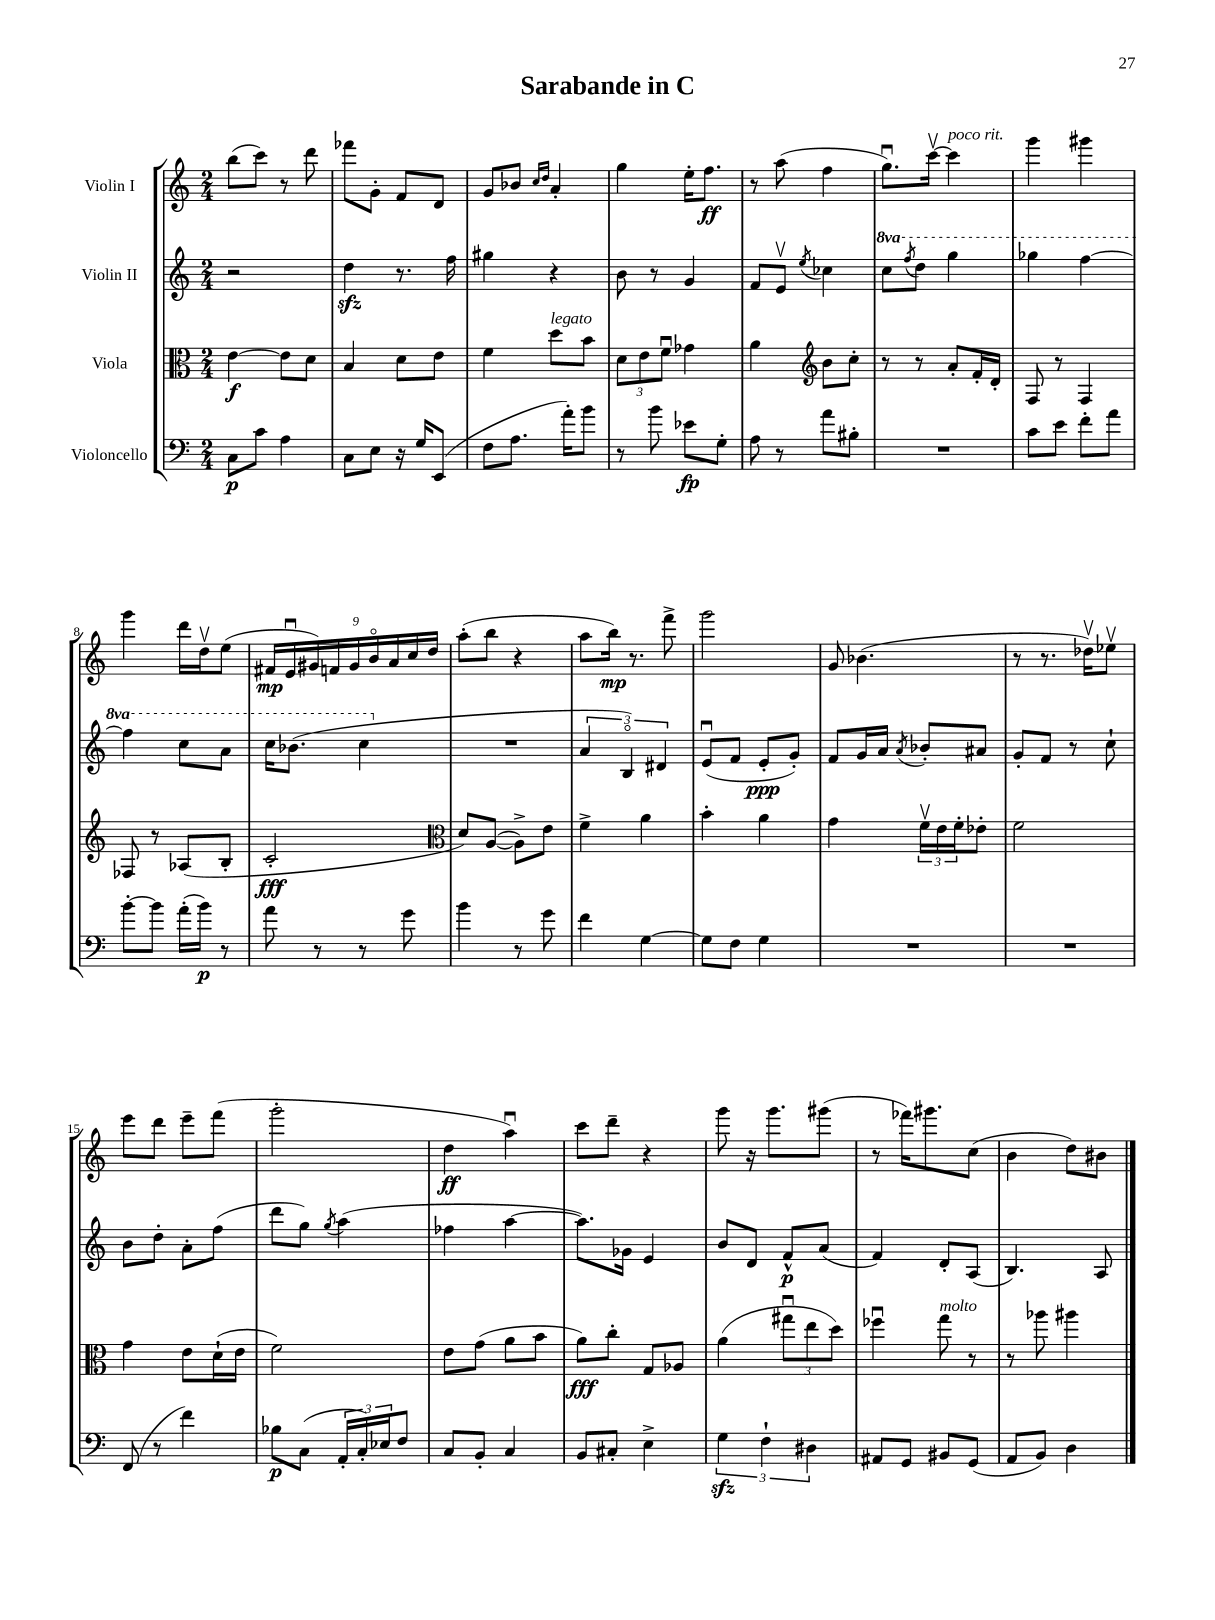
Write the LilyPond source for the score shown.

\header { title = "Sarabande in C" }
<<
\new StaffGroup <<
\new Staff = "s0" \with { instrumentName = "Violin I" } {
    \clef treble \key c \major \numericTimeSignature \time 2/4
    b''8( c'''8) r8 d'''8 |
    fes'''8 g'8-. f'8 d'8 |
    g'8 bes'8 \grace { c''16 d''16 } a'4-. |
    g''4 e''16-. f''8.\ff |
    r8 a''8( f''4 |
    g''8.\downbow) c'''16~\upbow c'''4^\markup { \italic "poco rit." } |
    g'''4 gis'''4 |
    g'''4 d'''16 d''16\upbow e''8( |
    \tuplet 9/8 { fis'16\mp e'16\downbow gis'16) f'16 gis'16 b'16\flageolet a'16 c''16 d''16 } |
    a''8-.( b''8 r4 |
    a''8 b''16\mp) r8. f'''8-> |
    g'''2 |
    g'8 bes'4.( |
    r8 r8. des''16\upbow) ees''8\upbow |
    e'''8 d'''8 e'''8-- f'''8( |
    g'''2-. |
    d''4\ff a''4\downbow) |
    c'''8 d'''8-- r4 |
    g'''8 r16 g'''8. gis'''8( |
    r8 fes'''16) gis'''8. c''8( |
    b'4 d''8) bis'8 \bar "|." |
}
\new Staff = "s1" \with { instrumentName = "Violin II" } {
    \clef treble \key c \major \numericTimeSignature \time 2/4 \set Staff.ottavationMarkups = #ottavation-simple-ordinals
    r2 |
    d''4\sfz r8. f''16 |
    gis''4 r4 |
    b'8 r8 g'4 |
    f'8 e'8\upbow \acciaccatura { e''8 } ces''4 |
    \ottava #1 c'''8 \acciaccatura { f'''8 } d'''8 g'''4 |
    ges'''4 f'''4~ |
    f'''4 c'''8 a''8 |
    c'''16 bes''8.( c'''4 \ottava #0 |
    R2 |
    \tuplet 3/2 { a'4 b4\flageolet) dis'4 } |
    e'8\downbow( f'8 e'8-.\ppp g'8-.) |
    f'8 g'16 a'16 \acciaccatura { a'8 } bes'8-. ais'8 |
    g'8-. f'8 r8 c''8-! |
    b'8 d''8-. a'8-. f''8( |
    d'''8 g''8) \acciaccatura { g''8 } a''4( |
    fes''4 a''4~ |
    a''8.) ges'16 e'4 |
    b'8 d'8 f'8-^\p a'8( |
    f'4) d'8-. a8( |
    b4.) a8 \bar "|." |
}
\new Staff = "s2" \with { instrumentName = "Viola" } {
    \clef alto \key c \major \numericTimeSignature \time 2/4
    e'4~\f e'8 d'8 |
    b4 d'8 e'8 |
    f'4 d''8^\markup { \italic "legato" } b'8 |
    \tuplet 3/2 { d'8 e'8 f'8\downbow } ges'4 |
    a'4 \clef treble b'8 c''8-. |
    r8 r8 a'8-. f'16-. d'16-. |
    f8 r8 f4 |
    fes8 r8 aes8( b8-. |
    c'2-.\fff |
    \clef alto d'8) a8~( a8->) e'8 |
    f'4-> a'4 |
    b'4-. a'4 |
    g'4 \tuplet 3/2 { f'16\upbow e'16 f'16-. } ees'8-. |
    f'2 |
    g'4 e'8 d'16-!( e'16 |
    f'2) |
    e'8 g'8( a'8 b'8 |
    a'8\fff) c''8-. g8 aes8 |
    a'4( \tuplet 3/2 { gis''8\downbow e''8 d''8) } |
    fes''4\downbow g''8^\markup { \italic "molto" } r8 |
    r8 aes''8 ais''4 \bar "|." |
}
\new Staff = "s3" \with { instrumentName = "Violoncello" } {
    \clef bass \key c \major \numericTimeSignature \time 2/4
    c8\p c'8 a4 |
    c8 e8 r16 g16 e,8( |
    f8 a8. a'16-.) b'8 |
    r8 b'8 ees'8\fp g8-. |
    a8 r8 a'8 bis8-. |
    R2 |
    c'8 e'8 f'8-. a'8 |
    b'8~-. b'8 a'16-.( b'16\p) r8 |
    a'8 r8 r8 g'8 |
    b'4 r8 g'8 |
    f'4 g4~ |
    g8 f8 g4 |
    R2 |
    R2 |
    f,8( r8 f'4) |
    bes8\p c8( \tuplet 3/2 { a,16-. c16-.) ees16 } f8 |
    c8 b,8-. c4 |
    b,8 cis8-. e4-> |
    \tuplet 3/2 { g4\sfz f4-! dis4 } |
    ais,8 g,8 bis,8 g,8( |
    a,8 b,8) d4 \bar "|." |
}
>>
>>
